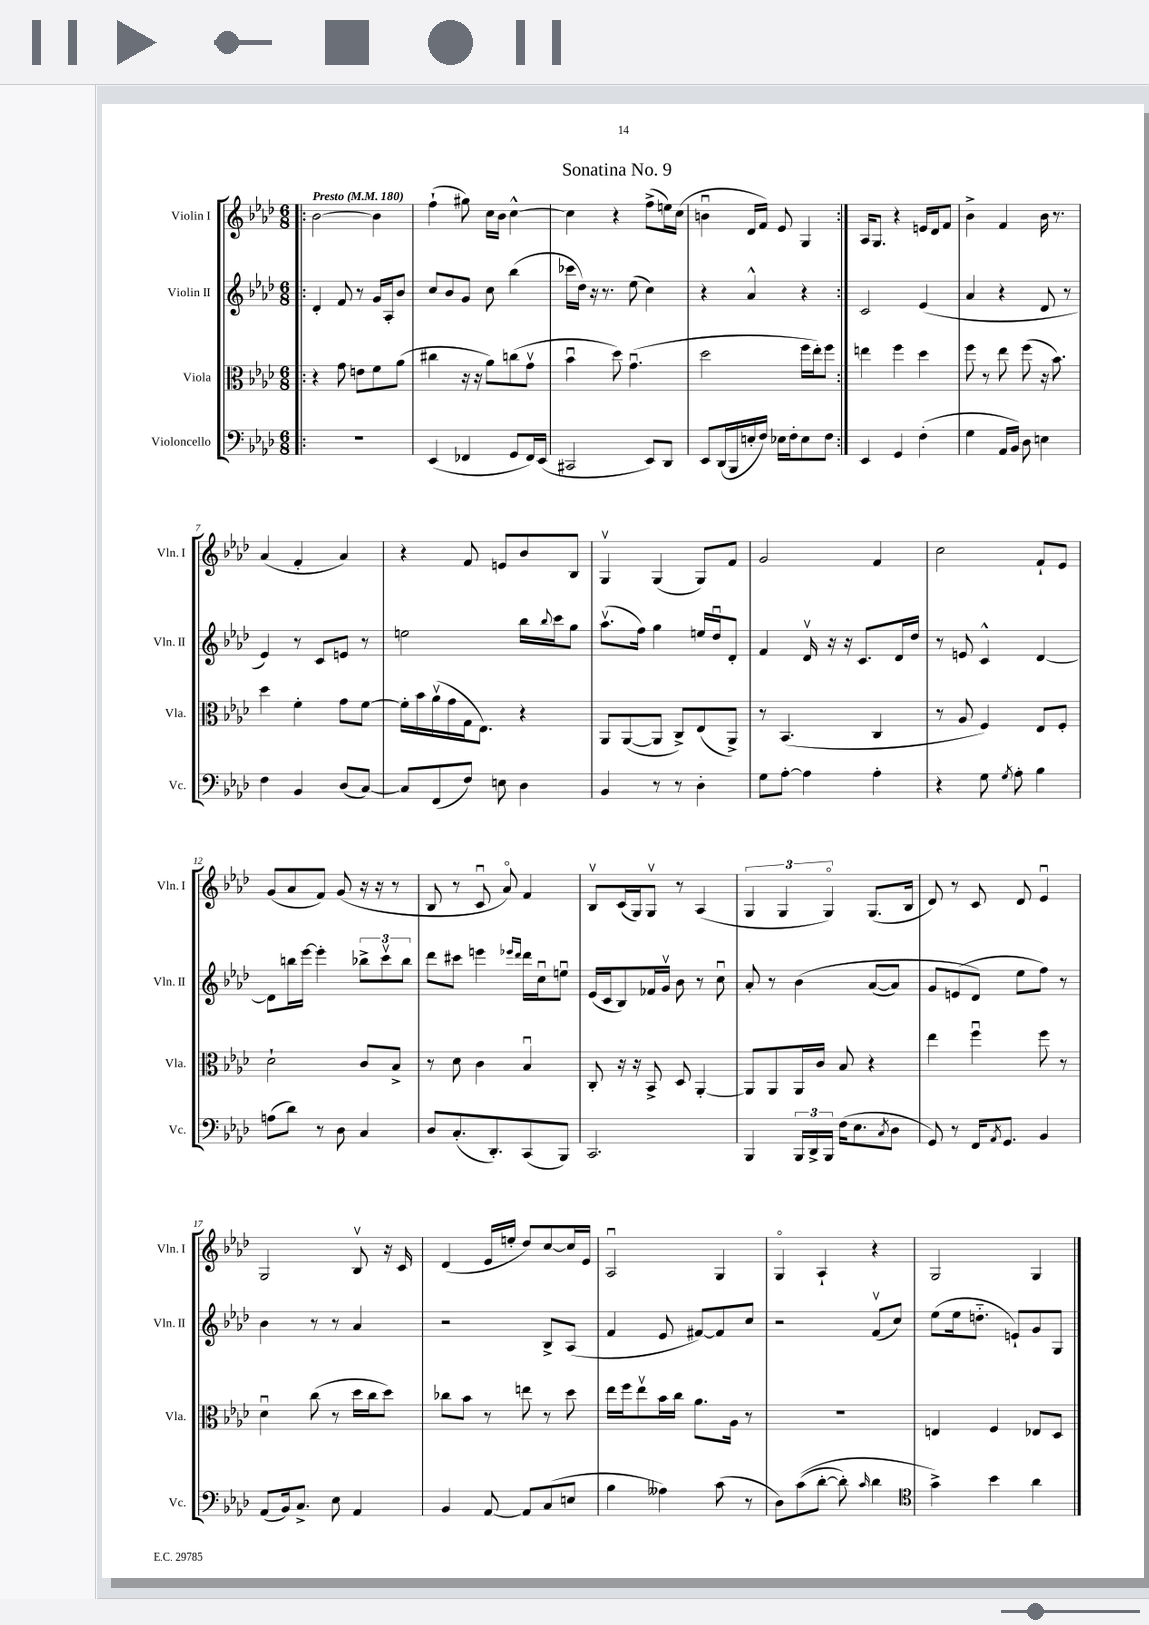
\header { title = "Sonatina No. 9" }
<<
\new StaffGroup <<
\new Staff = "s0" \with { instrumentName = "Violin I" shortInstrumentName = "Vln. I" } {
    \clef treble \key aes \major \numericTimeSignature \time 6/8 \tempo "Presto" 4 = 180
    \repeat volta 2 { \bar ".|:" bes'2~ bes'4 |
    f''4-!( gis''8) c''16 bes'16 c''4~-^ |
    c''4 r4 f''8->( e''16) c''16( |
    b'4\downbow des'16 f'16) ees'8 g4 | }
    aes16 g8. r4 e'16 des'16 f'8 |
    bes'4-> f'4 bes'16 r8. |
    aes'4( f'4-. aes'4) |
    r4 f'8 e'8 bes'8 bes8 |
    g4\upbow g4( g8) f'8 |
    g'2 f'4 |
    c''2 f'8-! ees'8 |
    g'8( aes'8 f'8) g'8( r16 r16 r8 |
    bes8 r8 c'8\downbow aes'8\flageolet) f'4 |
    bes8\upbow c'16( g16) g8\upbow r8 aes4( |
    \tuplet 3/2 { g4 g4 g4\flageolet) } g8.( bes16 |
    des'8) r8 c'8 des'8 ees'4\downbow |
    g2 bes8\upbow r16 c'16 |
    des'4( ees'16 e''16-. des''8) c''8~ c''16 ees'16 |
    aes2\downbow g4 |
    g4\flageolet aes4-! r4 |
    g2 g4 \bar "|." |
}
\new Staff = "s1" \with { instrumentName = "Violin II" shortInstrumentName = "Vln. II" } {
    \clef treble \key aes \major \numericTimeSignature \time 6/8
    \repeat volta 2 { \bar ".|:" des'4-. f'8 r8 g'16 aes16-. bes'8 |
    c''8 bes'8 g'8 c''8 bes''4( |
    ces'''16 des''16) r16 r8. ees''8( c''4) |
    r4 aes'4-^ r4 | }
    c'2 ees'4( |
    aes'4 r4 des'8 r8 |
    ees'4) r8 c'8 e'8 r8 |
    e''2 bes''16 \appoggiatura { bes''8 } c'''16 g''8 |
    aes''8.\upbow( f''16) g''4 e''16 des''16\downbow des'8-. |
    f'4 des'16\upbow r16 r16 c'8. des'16 des''16 |
    r8 e'8 c'4-^ des'4~ |
    des'8 b''16 ees'''16~ ees'''4-. \tuplet 3/2 { bes''8-> c'''8\upbow bes''8 } |
    des'''8 cis'''8 e'''4 \grace { ees'''16 des'''16 } des'''16 c''16\downbow e''8\downbow |
    ees'16( c'16 bes8) fes'16 g'16\upbow bes'8 r8 c''8\downbow |
    aes'8-. r8 bes'4\( aes'8~( aes'8) |
    g'8 e'8( des'8\) ees''8 f''8) r8 |
    bes'4 r8 r8 aes'4 |
    r2 bes8-> aes8( |
    f'4 ees'8 fis'8~) fis'8 c''8 |
    r2 f'8\upbow( c''8) |
    ees''8( ees''16 d''8.-_ e'8-!) g'8 g8 \bar "|." |
}
\new Staff = "s2" \with { instrumentName = "Viola" shortInstrumentName = "Vla." } {
    \clef alto \key aes \major \numericTimeSignature \time 6/8
    \repeat volta 2 { \bar ".|:" r4 g'8 e'8 f'8 aes'8( |
    cis''4 r16 r16 aes'8) c''8( g'8\upbow |
    bes'4\downbow des''8) g'4.\downbow( |
    des''2 f''16 ees''16-.) f''8 | }
    e''4 f''4 des''4 |
    f''8 r8 ees''8 f''8( r16 bes'8.) |
    des''4 f'4-. g'8 f'8~ |
    f'16-. bes'16 aes'16\upbow( g'16 g16 ees8.) r4 |
    aes,8 aes,8~( aes,8 c8->) ees8( aes,8->) |
    r8 bes,4.( c4 |
    r8 aes8 f4) ees8 f8-. |
    des'2-! c'8 bes8-> |
    r8 des'8 c'4 bes4\downbow |
    c8-. r16 r16 bes,8-> des8 aes,4~-. |
    aes,8 aes,8 aes,16 c'16 bes8 r4 |
    ees''4 f''4\downbow f''8 r8 |
    des'4\downbow c''8( r8 des''16 c''16 des''8) |
    ces''8 bes'8 r8 e''8 r8 des''8 |
    ees''16 f''16 ees''8\upbow bes'16 c''16 aes'8. aes16 r8 |
    R2. |
    e4 f4 ees8 des8 \bar "|." |
}
\new Staff = "s3" \with { instrumentName = "Violoncello" shortInstrumentName = "Vc." } {
    \clef bass \key aes \major \numericTimeSignature \time 6/8
    \repeat volta 2 { \bar ".|:" R2. |
    ees,4( fes,4 g,8 fes,16) ees,16( |
    cis,2 ees,8) des,8 |
    ees,8 des,16( bes,,16 e16-. f16) ees16 f16-. ees8 f8 | }
    ees,4 g,4 f4-.( |
    g4 aes,16 bes,16) des8 e4 |
    f4 bes,4 des8( c8~) |
    c8 f,8( f8) e8 des4 |
    bes,4 r8 r8 des4-. |
    g8 aes8~-. aes4 aes4-. |
    r4 g8 \acciaccatura { g8 } aes8-. bes4 |
    a8( des'8) r8 des8 c4 |
    des8 c8.-.( des,8.-.) c,8( bes,,8) |
    c,2. |
    bes,,4 \tuplet 3/2 { bes,,16 des,16-> bes,,16 } f16( ees8. \acciaccatura { c8 } des8 |
    g,8) r8 f,16 \acciaccatura { aes,8 } g,8. bes,4 |
    aes,8( bes,16) c8.-> ees8 aes,4 |
    bes,4 aes,8~ aes,8 c8( e8 |
    bes4 aeses4) c'8( r8 |
    des8) c'8(\( des'8~-. des'8-.) \grace { c'16 } des'4 |
    \clef tenor g'4->\) bes'4 aes'4 \bar "|." |
}
>>
>>
